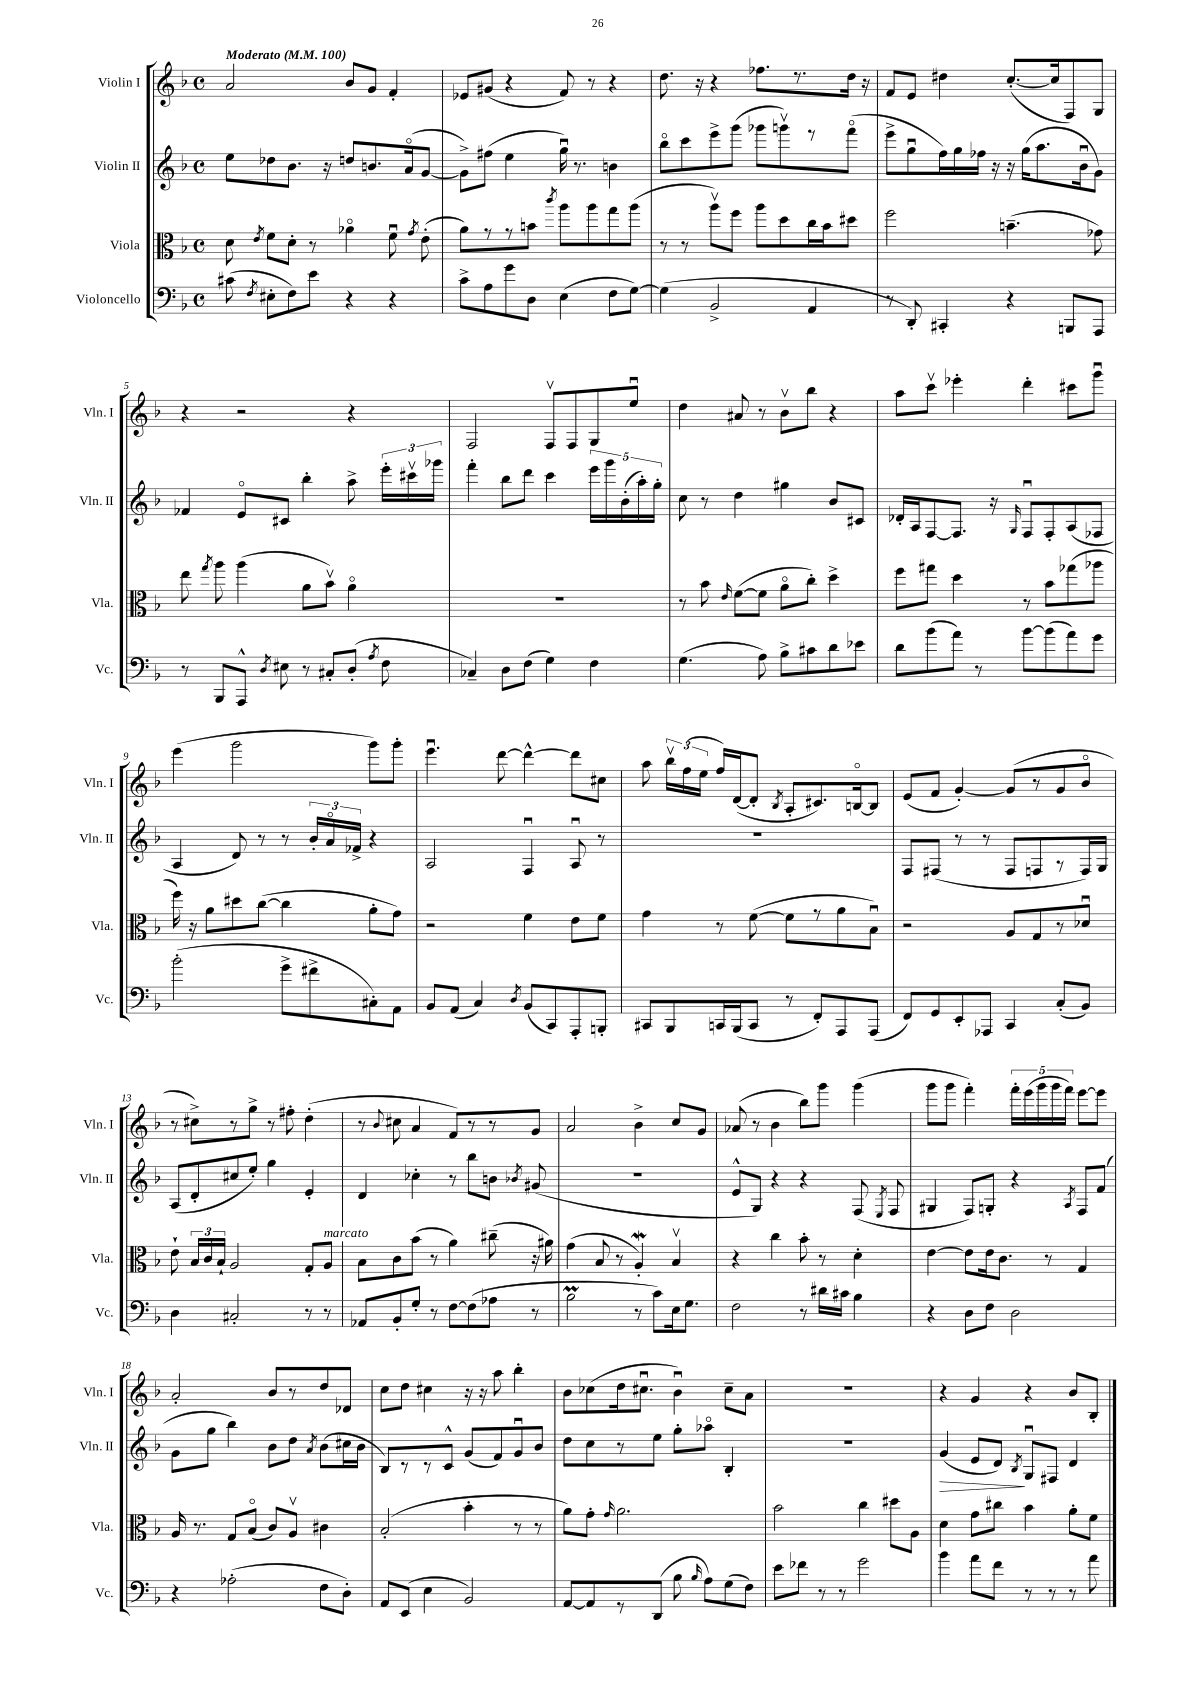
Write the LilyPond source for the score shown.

<<
\new StaffGroup <<
\new Staff = "s0" \with { instrumentName = "Violin I" shortInstrumentName = "Vln. I" } {
    \clef treble \key f \major \defaultTimeSignature \time 4/4 \tempo "Moderato" 4 = 100
    \autoBeamOff a'2 bes'8[ g'8] f'4-. |
    ees'8[ gis'8]( r4 f'8) r8 r4 |
    d''8. r16 r4 fes''8.[ r8. d''16] r16 |
    f'8[ e'8] dis''4 c''8.[~-.( c''16 f8) g8] |
    r4 r2 r4 |
    f2 f8[\upbow f8 g8 e''8]\downbow |
    d''4 ais'8 r8 bes'8[\upbow bes''8] r4 |
    a''8[ c'''8]\upbow ees'''4-. d'''4-. cis'''8[ g'''8]\downbow |
    e'''4( g'''2 g'''8[) g'''8]-. |
    e'''4.\downbow d'''8~ d'''4~-^ d'''8[ cis''8] |
    a''8 \tuplet 3/2 { bes''16[\upbow f''16( e''16] } f''16[) d'16~( d'8]-. \acciaccatura { bes8 } a8[-. cis'8.) b16~\flageolet b8] |
    e'8[( f'8] g'4~-.) g'8[( r8 g'8 bes'8]\flageolet |
    r8 cis''8[->) r8 g''8]-> r8 fis''8-. d''4-.( |
    r8 \appoggiatura { bes'8 } cis''8 a'4 f'8[) r8 r8 g'8] |
    a'2 bes'4-> c''8[ g'8] |
    aes'8( r8 bes'4 bes''8[) g'''8] g'''4( |
    g'''8[ g'''8] f'''4-.) \tuplet 5/4 { f'''16[-. e'''16( g'''16 g'''16 f'''16]) } e'''8[~ e'''8] |
    a'2-. bes'8[ r8 d''8 des'8] |
    c''8[ d''8] cis''4 r16 r16 a''8 bes''4-. |
    bes'8[ ces''8( d''16 cis''8.]\downbow bes'4\downbow) cis''8[-- a'8] |
    R1 |
    r4 g'4 r4 bes'8[ bes8]-. \bar "|." |
}
\new Staff = "s1" \with { instrumentName = "Violin II" shortInstrumentName = "Vln. II" } {
    \clef treble \key f \major \defaultTimeSignature \time 4/4
    \autoBeamOff e''8[ des''8 bes'8.] r16 d''8[ b'8. a'16\flageolet( g'8]~ |
    g'8[->) fis''8]( e''4 g''16\downbow) r8. b'4 |
    bes''8[\flageolet c'''8 e'''8-> g'''8]( ges'''8[ g'''8\upbow) r8 f'''8]\flageolet( |
    e'''8[-> g''8\downbow f''16) g''16 fes''16] r16 r16 g''16[( a''8. bes'16\downbow g'8]) |
    fes'4 e'8[\flageolet cis'8] bes''4-. a''8-> \tuplet 3/2 { e'''16[-. cis'''16\upbow ges'''16] } |
    f'''4-. bes''8[ d'''8] c'''4 \tuplet 5/4 { e'''16[ g'''16 bes'16-.( a''16-.) g''16]-. } |
    c''8 r8 d''4 gis''4 bes'8[ cis'8] |
    des'16[-. a16 f8~ f8.] r16 \grace { g16 } f8[\downbow f8-. a8( fes8] |
    a4 d'8) r8 r8 \tuplet 3/2 { bes'16[-. a'16\flageolet fes'16]-> } r4 |
    a2 f4\downbow a8\downbow r8 |
    R1 |
    f8[ fis8]( r8 r8 fis8[ f8 r8 f16) g16] |
    a8[( d'8-. cis''8 e''8]-.) g''4 e'4-. |
    d'4 ces''4-. r8 bes''8[ b'8] \acciaccatura { bes'8 } gis'8( |
    R1 |
    e'8[-^ g8]) r4 r4 f8( \acciaccatura { e8 } f8 |
    gis4 f8[) g8]-. r4 \acciaccatura { a8 } f8[ f'8]( |
    g'8[ g''8] bes''4) bes'8[ d''8] \acciaccatura { a'8 } bes'8[( cis''16 bes'16] |
    bes8[) r8 r8 c'8]-^ g'8[( f'8) g'8\downbow bes'8] |
    d''8[ c''8 r8 e''8] g''8[-. aes''8]\flageolet bes4-. |
    R1 |
    g'4\>( e'8[ d'8]\!) \acciaccatura { bes8 } g8[\downbow fis8] d'4 \bar "|." |
}
\new Staff = "s2" \with { instrumentName = "Viola" shortInstrumentName = "Vla." } {
    \clef alto \key f \major \defaultTimeSignature \time 4/4
    \autoBeamOff d'8 \acciaccatura { e'8 } f'8[ d'8]-. r8 aes'4\flageolet f'8\downbow \acciaccatura { g'8 } e'8-.( |
    a'8[) r8 r8 b'8] \acciaccatura { c'''8 } a''8[ a''8 g''8 a''8]( |
    r8 r8 a''8[\upbow) f''8] a''8[ d''8 c''16 bes'16 dis''8] |
    f''2 b'4.--( ges'8) |
    e''8 \acciaccatura { g''8 } a''8 a''4( a'8[ bes'8]\upbow) a'4\flageolet |
    R1 |
    r8 bes'8 \grace { e'16 } f'8[~( f'8] a'8[\flageolet c''8]-.) d''4-> |
    f''8[ gis''8] d''4 r8 bes'8[ ges''8( aes''8] |
    f''16) r16 a'8[ dis''8 c''8]~( c''4 a'8[-. g'8]) |
    r2 f'4 e'8[ f'8] |
    g'4 r8 f'8~( f'8[ r8 a'8 bes8]\downbow) |
    r2 a8[ g8 r8 des'8]\downbow |
    e'8-! \tuplet 3/2 { bes16[ c'16 bes16]-! } a2 g8[-. a8]^\markup { \italic "marcato" } |
    bes8[ c'8 bes'8]( r8 a'4) cis''8--( r16 ais'16) |
    g'4( bes8 r8 a4-.\mordent) bes4\upbow |
    r4 c''4 bes'8-. r8 d'4-. |
    e'4~ e'8[ e'16 c'8.] r8 g4 |
    a16 r8. g8[ bes8]\flageolet( c'8[) a8]\upbow cis'4 |
    bes2-.( bes'4-. r8 r8 |
    a'8[) g'8]-. \grace { g'16 } a'2. |
    bes'2 c''4 dis''8[ a8] |
    d'4 g'8[ cis''8] bes'4 a'8[-. f'8] \bar "|." |
}
\new Staff = "s3" \with { instrumentName = "Violoncello" shortInstrumentName = "Vc." } {
    \clef bass \key f \major \defaultTimeSignature \time 4/4
    \autoBeamOff cis'8( \acciaccatura { f8 } eis8[-. f8) e'8] r4 r4 |
    c'8[-> a8 g'8 d8] e4( f8[ g8]~) |
    g4( bes,2-> a,4 |
    r8 d,8-.) cis,4-. r4 b,,8[ a,,8] |
    r8 bes,,8[ a,,8]-^ \acciaccatura { d8 } eis8 r8 cis8[-. d8]-.( \acciaccatura { a8 } f8 |
    ces4--) d8[ f8]( g4) f4 |
    g4.( a8) bes8[-> cis'8 d'8 ees'8] |
    d'8[ bes'8( a'8]) r8 bes'8[~ bes'8( a'8) g'8] |
    bes'2-.( g'8[-> fis'8-> cis8-.) a,8] |
    bes,8[ a,8]( c4) \acciaccatura { d8 } bes,8[( c,8) a,,8-. b,,8]-. |
    cis,8[ bes,,8 c,16 bes,,16( c,8] r8 f,8[-.) a,,8 a,,8]( |
    f,8[) g,8 e,8-. aes,,8] c,4 c8[-.( bes,8]) |
    d4 cis2-. r8 r8 |
    aes,8[ bes,8-. g8]-. r8 f8[~ f8( aes8] r8 |
    bes2\prall r8 c'8[) e16 g8.] |
    f2 r8 dis'16[ cis'16] bes4 |
    r4 d8[ f8] d2 |
    r4 aes2-.( f8[ d8]-.) |
    a,8[ e,8]( e4 bes,2) |
    a,8[~ a,8 r8 d,8]( bes8 \grace { bes16 } a8[) g8( f8]) |
    e'8[ fes'8] r8 r8 g'2 |
    bes'4 a'8[ f'8] r8 r8 r8 a'8 \bar "|." |
}
>>
>>
